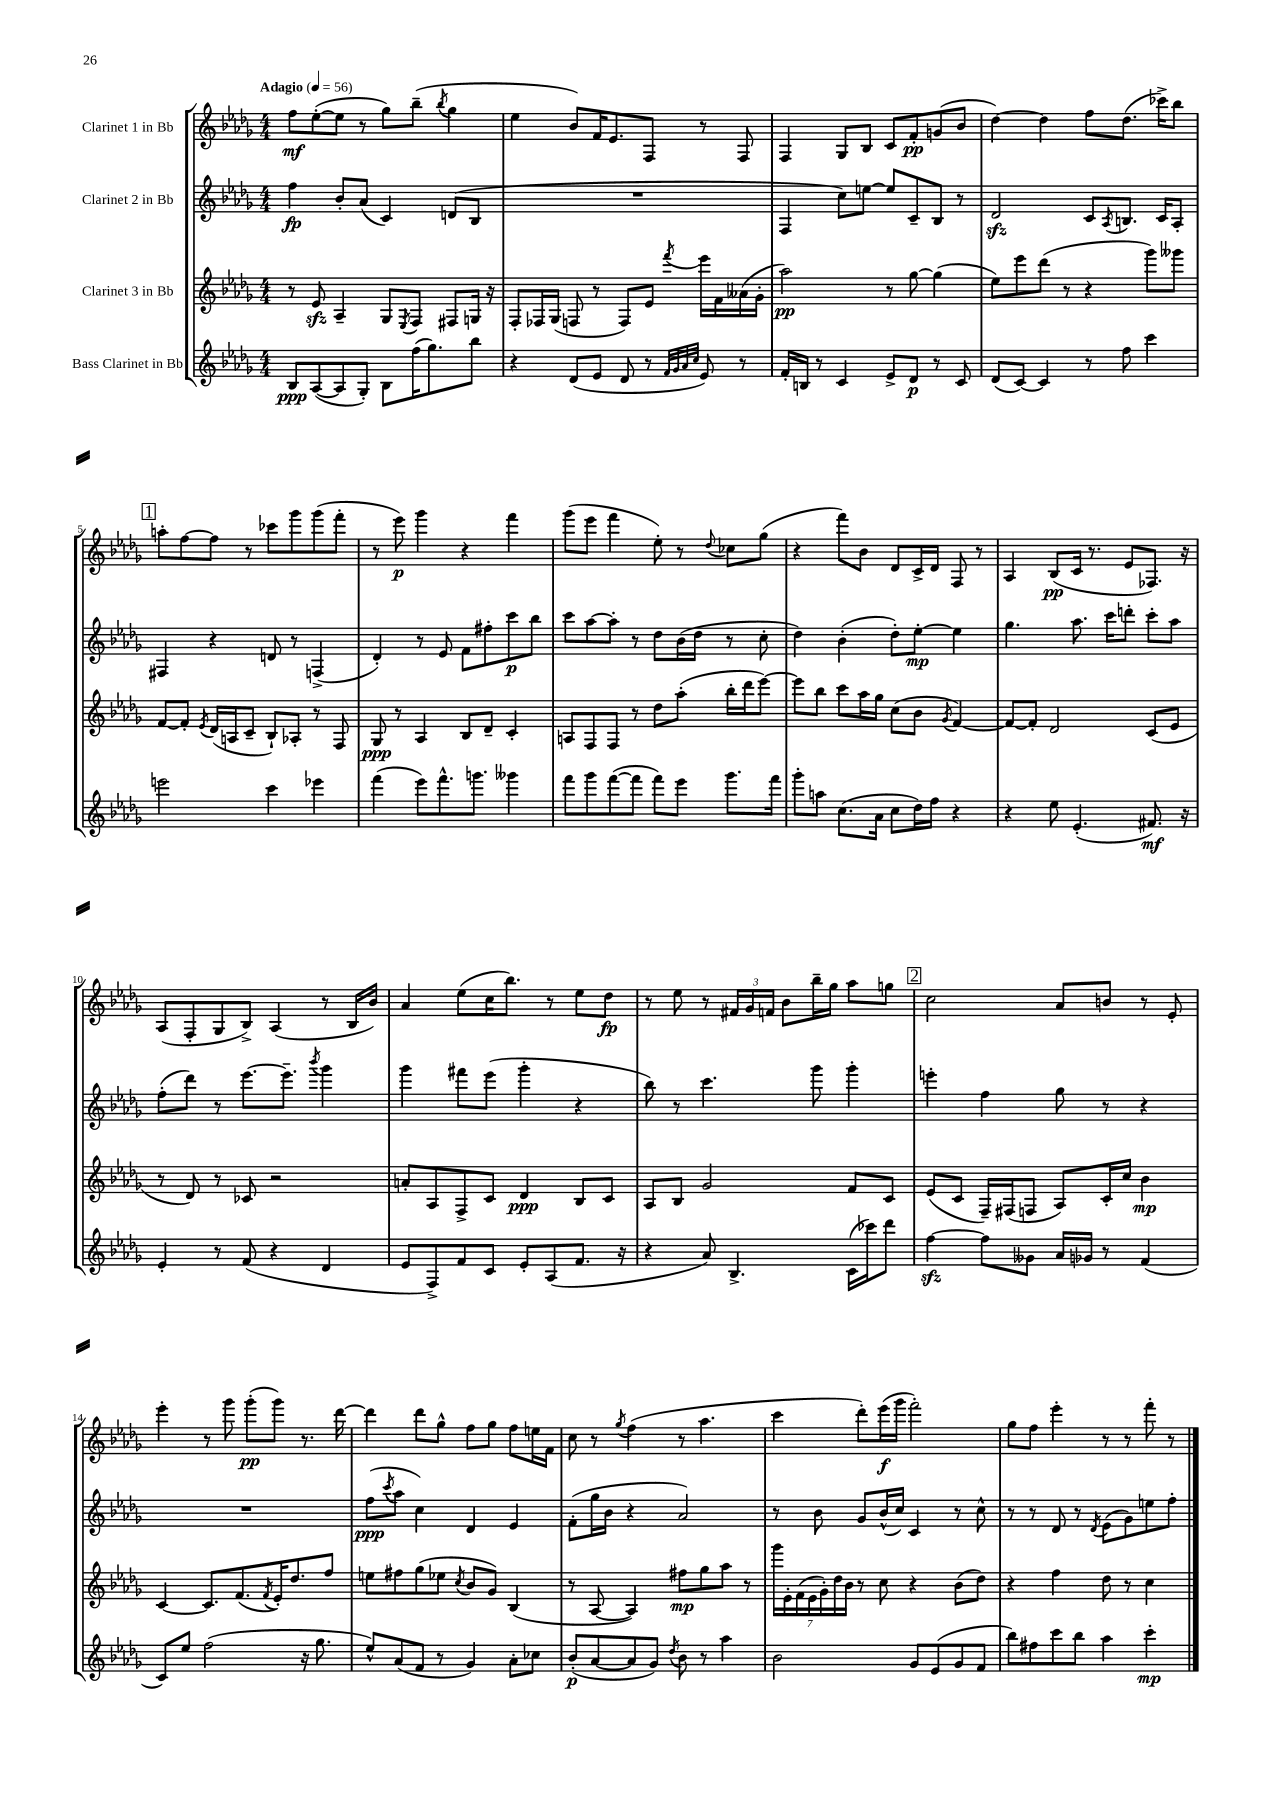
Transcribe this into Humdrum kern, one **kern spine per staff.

**kern	**kern	**kern	**kern
*staff4	*staff3	*staff2	*staff1
*clefG2	*clefG2	*clefG2	*clefG2
*k[b-e-a-d-g-]	*k[b-e-a-d-g-]	*k[b-e-a-d-g-]	*k[b-e-a-d-g-]
*M4/4	*M4/4	*M4/4	*M4/4
*MM56	*MM56	*MM56	*MM56
8B-	8r	4ff	8ff
([8A-	8e-	.	([8ee-'
8A-]	4A-~	8b-'	8ee-]
8G-')	.	(8a-	8r
8B-	8G-	4c)	8gg-)
.	8qE-	.	.
(16ff	8F	.	(8bb-~
8.gg-)	.	.	.
.	.	.	8qbb-
.	8F#	(8d	4gg-
8bb-	16G	8B-	.
.	16r	.	.
=	=	=	=
4r	8F'	1r	4ee-
.	16F-	.	.
.	(16G-	.	.
(8d-	8F	.	8b-)
8e-	8r	.	16f
.	.	.	8.e-
8d-	8F)	.	.
8r	8e-	.	8F
32qqf	.	.	.
32qqg-	.	.	.
32qqa-	.	.	.
32qqcc	8qfff	.	.
8e-)	16eee-	.	8r
.	16f	.	.
8r	(16a--	.	8F
.	16g-'	.	.
=	=	=	=
16f'	2aa-)	4F	4F
16B	.	.	.
8r	.	.	.
4c	.	8cc)	8G-
.	.	[8ee	8B-
8e-^	8r	8ee]	8c
8d-	[8gg-	8c~	8f'
8r	(4gg-]	8B-	(8g
8c	.	8r	8b-
=	=	=	=
(8d-	8ee-)	2d-	[4dd-)
[8c)	8eee-	.	.
4c]	(8ddd-	.	4dd-]
.	8r	.	.
8r	4r	8c	8ff
.	.	8qA-	.
8ff	.	8.B	(8.dd-
4ccc	8ggg-)	.	.
.	.	16c	16ccc-^)
.	8ggg--	8A-'	8bb-
=	=	=	=
2eee	[8f	4F#	8aa'
.	8f']	.	[8ff
.	8qe-	.	.
.	(16d-	4r	8ff]
.	16A	.	.
.	8c~	.	8r
4ccc	8B-`)	8d	8ccc-
.	8A-'	8r	8ggg-
4eee-	8r	(4F^	(8ggg-
.	8F	.	8fff'
=	=	=	=
(4fff	8G-	4d-')	8r
.	8r	.	8eee-)
8eee-)	4A-	8r	4ggg-
8.fff^^	.	8e-	.
.	8B-	8f	4r
8.ggg	.	.	.
.	8d-~	8ff#'	.
4ggg--	4c'	8ccc	4fff
.	.	8bb-	.
=	=	=	=
8fff	8A	8ccc	(8ggg-
8ggg-	8F	[8aa-	8eee-
([8fff	8F	8aa-']	4fff
8fff]	8r	8r	.
8fff)	8dd-	8dd-	8ee-')
8eee-	(8aa-'	(16b-	8r
.	.	16dd-	.
.	.	.	8qqdd-
8.ggg-	16bb-'	8r	8cc-
.	16ddd-	.	.
.	[8eee-)	8cc'	(8gg-
16fff	.	.	.
=	=	=	=
8ggg-'	8eee-]	4dd-)	4r
8aa	8bb-	.	.
(8.cc	8ccc	(4b-'	8fff)
.	16aa-	.	8b-
16a-	16gg-	.	.
8cc	(8cc	8dd-')	8d-
16dd-)	8b-	[8ee-'	16c^
16ff	.	.	16d-
.	8qg-	.	.
4r	[4f)	4ee-]	8F
.	.	.	8r
=	=	=	=
4r	8f_	4.gg-	4A-
.	8f']	.	.
8ee-	2d-	.	(8B-
(4.e-'	.	8.aa-	16c
.	.	.	8.r
.	.	16ccc	.
.	.	8ddd'	8e-
8.f#)	(8c	8ccc'	8.F-)
.	8e-	8aa-	.
16r	.	.	16r
=	=	=	=
4e-'	8r	(8ff'	(8A-
.	8d-)	8ddd-)	8F'
8r	8r	8r	8G-
(8f	8c-	[8.eee-	8B-^)
4r	2r	.	(4A-
.	.	8.eee-~]	.
.	.	8qbbb-	.
4d-	.	4ggg-	8r
.	.	.	16B-
.	.	.	16b-)
=	=	=	=
8e-	8a'	4ggg-	4a-
8F^)	8A-	.	.
8f	8F^	8fff#	(8ee-
8c	8c	(8eee-	16cc
.	.	.	8.bb-)
8e-'	4d-	4ggg-'	.
(8A-	.	.	8r
8.f	8B-	4r	8ee-
.	8c	.	8dd-
16r	.	.	.
=	=	=	=
4r	8A-	8bb-)	8r
.	8B-	8r	8ee-
8a-)	2g-	4.ccc	8r
4.B-^	.	.	24f#
.	.	.	24g-
.	.	.	24f
.	.	.	8b-
.	.	8ggg-	16bb-~
.	.	.	16gg-
(16c	8f	4ggg-'	8aa-
16ccc-)	.	.	.
8ddd-	8c	.	8gg
=	=	=	=
[4ff	(8e-	4eee'	2cc
.	8c	.	.
8ff]	16F~)	4ff	.
.	(16F#	.	.
8g--	8F	.	.
16a-	8A-)	8gg-	8a-
16g-	.	.	.
8r	16c'	8r	8b
.	16cc	.	.
(4f	4b-	4r	8r
.	.	.	8e-'
=	=	=	=
8c)	[4c	1r	4eee-'
8ee-	.	.	.
(2ff	8.c]	.	8r
.	.	.	8ggg-
.	(8.f	.	.
.	.	.	(8ggg-'
.	8qf	.	.
.	16e-')	.	8ggg-)
.	8.dd-	.	.
16r	.	.	8.r
8.gg-	.	.	.
.	8ff	.	.
.	.	.	[16ddd-
=	=	=	=
8ee-^^)	8ee	(8ff	4ddd-]
.	.	8qccc	.
(8a-	8ff#	8aa-	.
8f	(8gg-	4cc)	8ddd-
8r	8ee-	.	8gg-^^
.	8qcc	.	.
4g-)	8b-	4d-	8ff
.	8g-)	.	8gg-
8a-'	(4B-	4e-	8ff
8cc-	.	.	16ee
.	.	.	16f
=	=	=	=
(8b-'	8r	(8f'	8cc
[8a-	[8A-	16gg-	8r
.	.	16b-	.
.	.	.	8qgg-
8a-]	4A-])	4r	(4ff
8g-)	.	.	.
8qdd-	.	.	.
8b-	8ff#	2a-)	8r
8r	8gg-	.	4.aa-
4aa-	8aa-	.	.
.	8r	.	.
=	=	=	=
2b-	28ggg-	8r	4ccc
.	28e-'	.	.
.	(28f	.	.
.	28e-	.	.
.	.	8b-	.
.	28g-')	.	.
.	28dd-	.	.
.	28b-	.	.
.	8r	8g-	8ddd-')
.	8cc	(16b-^^	(16eee-
.	.	16cc)	16ggg-
8g-	4r	4c	2fff')
(8e-	.	.	.
8g-	(8b-	8r	.
8f	8dd-)	8cc^^	.
=	=	=	=
8bb-)	4r	8r	8gg-
8ff#	.	8r	8ff
8ccc	4ff	8d-	4eee-'
8bb-	.	8r	.
.	.	8qd-	.
4aa-	8dd-	(8e-	8r
.	8r	8g-)	8r
4ccc'	4cc	8ee	8fff'
.	.	8ff'	8r
==	==	==	==
*-	*-	*-	*-
